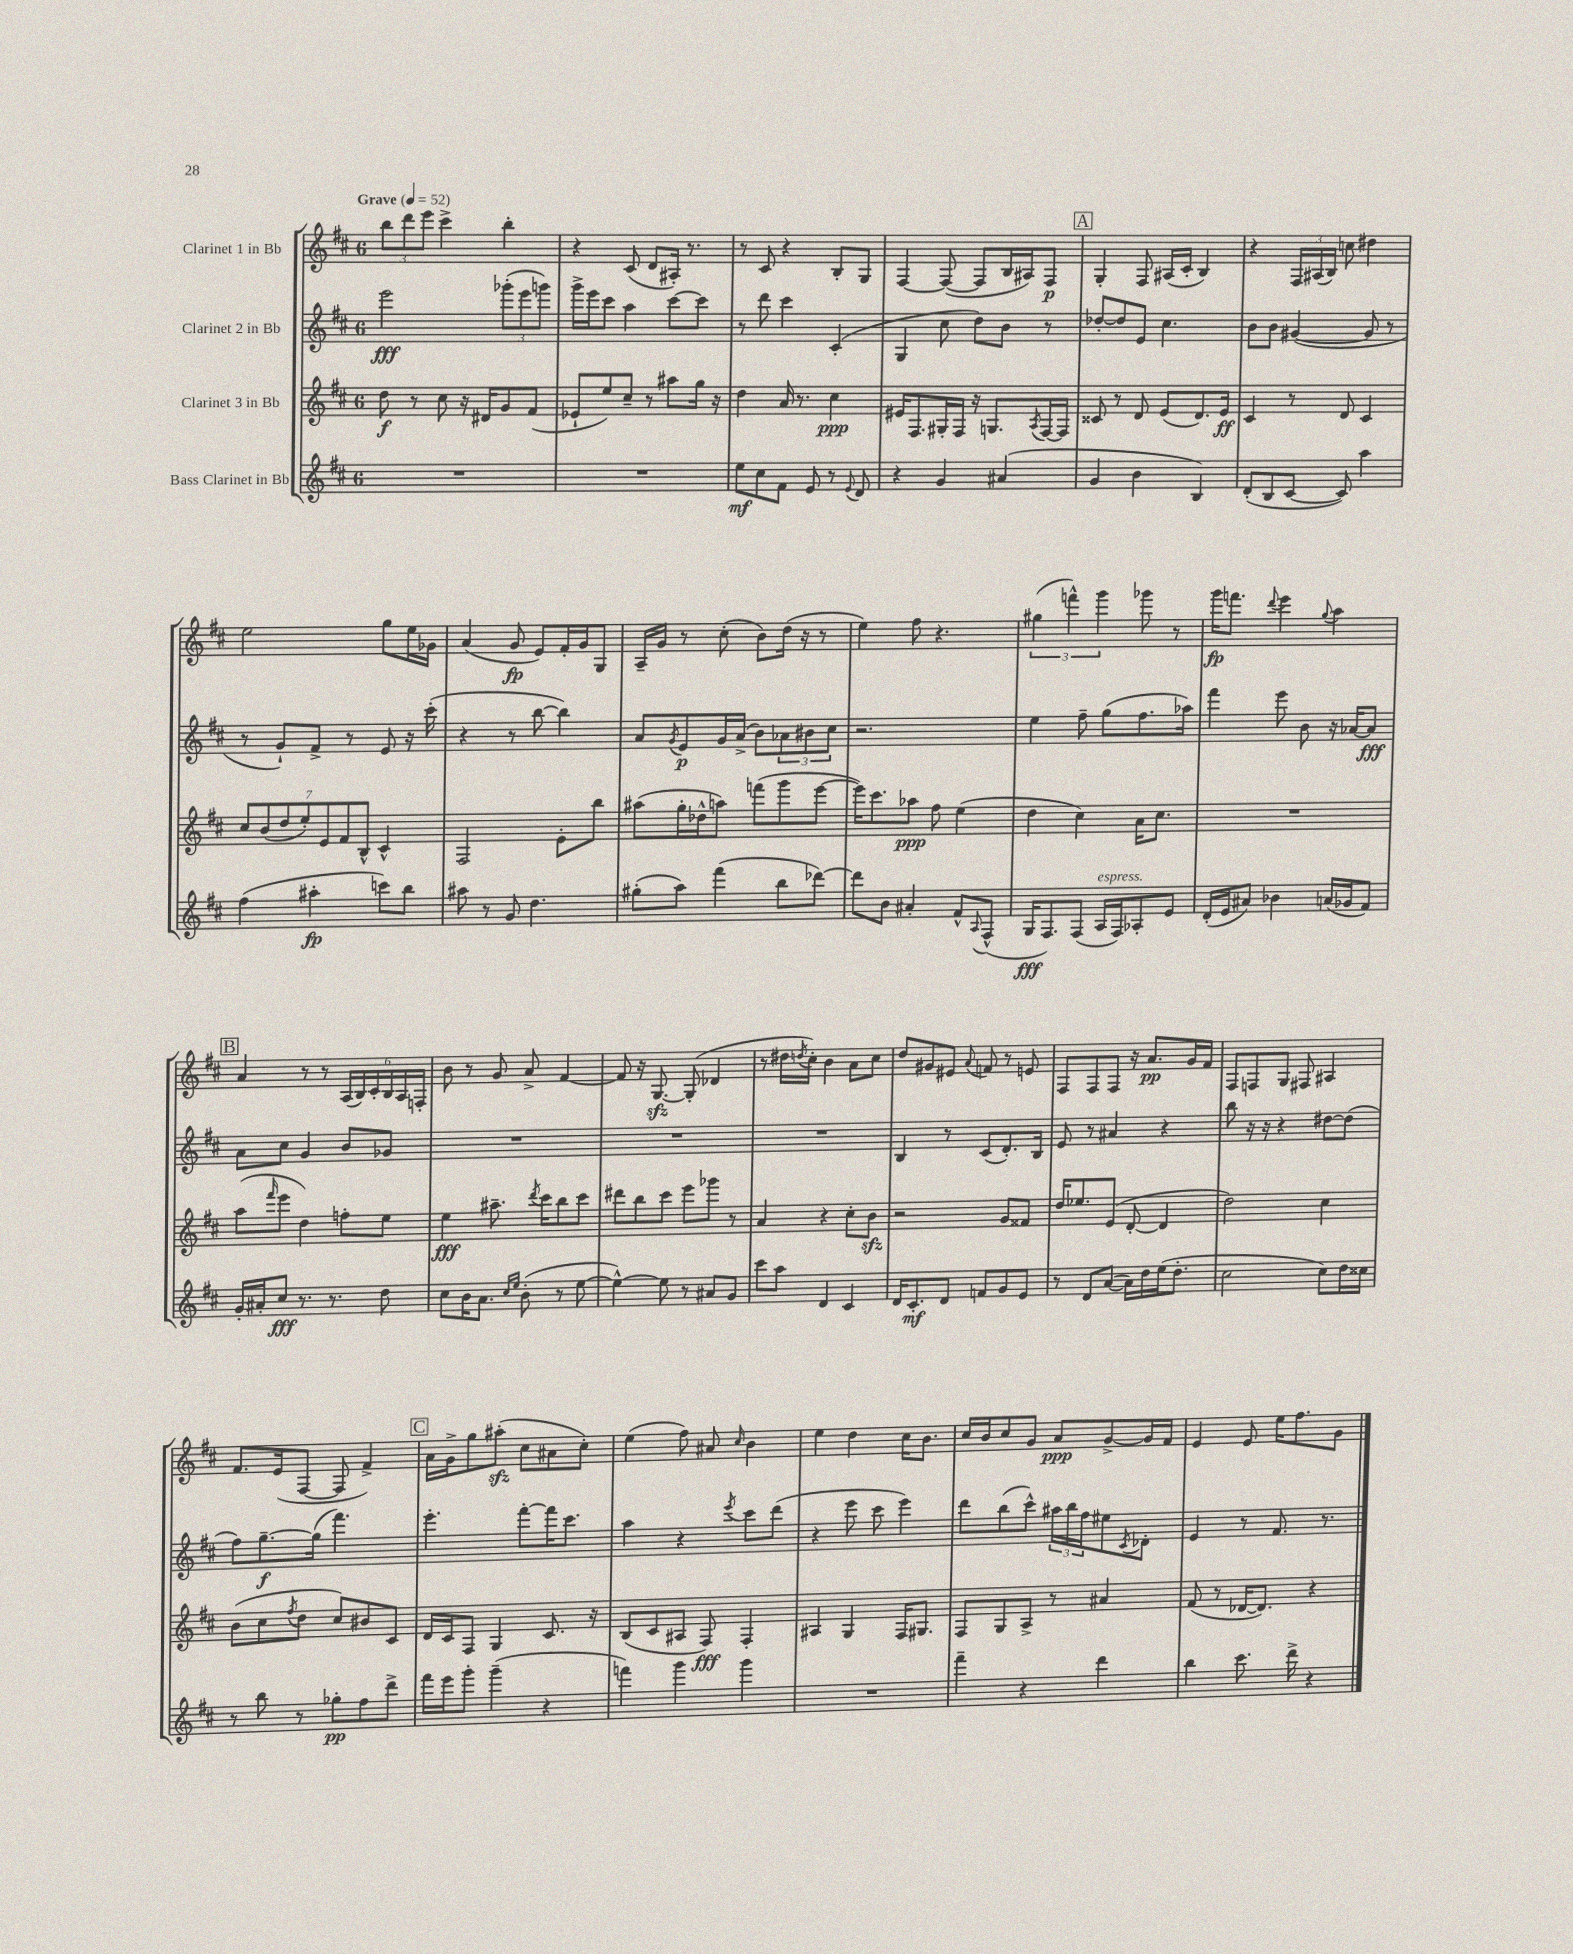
<<
\new StaffGroup <<
\new Staff = "s0" \with { instrumentName = "Clarinet 1 in Bb" } {
    \clef treble \key d \major \once \override Staff.TimeSignature.style = #'single-digit \time 6/8 \tempo "Grave" 4 = 52
    \tuplet 3/2 { b''8 d'''8 e'''8 } cis'''4-> b''4-. |
    r4 cis'8( d'8 ais16-.) r8. |
    r8 cis'8 r4 b8-. g8 |
    fis4~ fis8~( fis8 b16 ais16) fis8\p |
    \mark \markup { \box "A" } g4-. fis8 ais16( cis'16-. b4) |
    r4 \tuplet 3/2 { fis16 ais16( b16) } c''8 dis''4 |
    e''2 g''8 e''16 ges'16 |
    a'4( g'8\fp e'8) fis'16-. g'16 g8 |
    a16-- g'16 r8 cis''8-.( b'8) d''16( r16 r8 |
    e''4) fis''8 r4. |
    \tuplet 3/2 { gis''4( f'''4-^) g'''4 } ges'''8 r8 |
    g'''16\fp f'''8. \appoggiatura { d'''8 } e'''4 \appoggiatura { g''8 } a''4 |
    \mark \markup { \box "B" } a'4 r8 r8 \tuplet 6/4 { a16( b16) cis'16-. b16 a16 f16-. } |
    b'8 r8 g'8 a'8-> fis'4~ |
    fis'8 r16 g8.~\sfz g8-.( des'4 |
    r8 dis''16 \acciaccatura { d''8 } cis''16-.) b'4 a'8 cis''8 |
    d''8 gis'8 eis'8 \appoggiatura { a'8 } f'8 r8 e'8 |
    fis8 fis8 fis8 r16 a'8.\pp g'16 fis'16 |
    fis8 f8 g8 fis8 ais4 |
    fis'8. e'16( fis8~ fis8 fis'4->) |
    \mark \markup { \box "C" } a'16 g'16-> g''8 ais''8-.\sfz( cis''8 ais'8 cis''8-.) |
    e''4( fis''8) ais'8 \grace { cis''16 } b'4 |
    e''4 d''4 cis''16 b'8. |
    cis''16 b'16 cis''8 g'8 a'8\ppp g'8~-> g'16 fis'16 |
    e'4 e'8 e''16 fis''8. g'8 \bar "|." |
}
\new Staff = "s1" \with { instrumentName = "Clarinet 2 in Bb" } {
    \clef treble \key d \major \once \override Staff.TimeSignature.style = #'single-digit \time 6/8
    e'''2\fff \tuplet 3/2 { ges'''8-.( e'''8 g'''8) } |
    g'''16-> e'''16 cis'''8 a''4 cis'''8~ cis'''8 |
    r8 d'''8 cis'''4 cis'4-.( |
    g4 cis''8 d''8) b'8 r8 |
    \mark \markup { \box "A" } des''8~-. des''8 e'8 cis''4. |
    b'8 b'8 gis'4~( gis'8 r8 |
    r8 g'8-!) fis'8-> r8 e'8 r16 cis'''16-.( |
    r4 r8 b''8~ b''4) |
    a'8 \acciaccatura { g'8 } e'8\p g'16 a'16->( b'8) \tuplet 3/2 { aes'8 bis'8 cis''8 } |
    r2. |
    e''4 fis''8-- g''8( fis''8. aes''16) |
    fis'''4 e'''8 b'8 r16 aes'16~ aes'8\fff |
    \mark \markup { \box "B" } a'8 cis''8 g'4 b'8 ges'8 |
    R2. |
    R2. |
    R2. |
    b4 r8 cis'8( d'8.-.) b16 |
    e'8 r8 ais'4 r4 |
    b''8 r16 r16 r4 dis''8~ dis''8( |
    fis''8) g''8.~--\f g''16( fis'''4.) |
    \mark \markup { \box "C" } e'''4.-. fis'''8~-. fis'''16 cis'''8. |
    a''4 r4 \acciaccatura { e'''8 } cis'''8 d'''8( |
    r4 e'''8 cis'''8 e'''4) |
    d'''8 b''8( cis'''8-^) \tuplet 3/2 { ais''16 b''16 fis''16 } eis''8 \acciaccatura { cis'8 } des'8-. |
    e'4 r8 fis'8. r8. \bar "|." |
}
\new Staff = "s2" \with { instrumentName = "Clarinet 3 in Bb" } {
    \clef treble \key d \major \once \override Staff.TimeSignature.style = #'single-digit \time 6/8
    d''8\f r8 cis''8 r16 dis'16 g'8 fis'8( |
    ees'8-! e''8) cis''8-- r8 ais''8 g''16 r16 |
    d''4 a'16 r8. cis''4\ppp |
    eis'16 fis8. gis16-. fis16 r16 g8. \acciaccatura { a8 } fis16~ fis16 |
    \mark \markup { \box "A" } cisis'8 r8 d'8 e'8( d'8.) e'16\ff |
    cis'4 r8 d'8 cis'4 |
    \tuplet 7/4 { cis''8 b'8( d''8 e''8-.) e'8 fis'8 b8-^ } cis'4-^ |
    fis2 e'8-. b''8 |
    ais''8( g''16-. des''16-^ a''8) f'''8( g'''8 e'''8~ |
    e'''16) cis'''8. aes''8\ppp fis''8 e''4( |
    d''4 cis''4) a'16 cis''8. |
    R2. |
    \mark \markup { \box "B" } a''8( \grace { fis'''16 } e'''8 d''4) f''8-. e''8 |
    e''4\fff ais''8.-- \acciaccatura { d'''8 } cis'''16 b''8 cis'''8 |
    dis'''8 b''8 cis'''8 e'''8 ges'''8 r8 |
    a'4 r4 cis''8-. b'8\sfz |
    r2 g'8 fisis'8 |
    d''16 ees''8. e'8( d'8~-. d'4 |
    d''2) cis''4 |
    b'8( cis''8 \acciaccatura { fis''8 } d''8 cis''8) bis'8 cis'8 |
    \mark \markup { \box "C" } d'16 cis'16 fis8 g4 cis'8. r16 |
    b8( cis'8 ais8 fis8\fff) fis4-. |
    ais4 g4 fis16 gis8. |
    fis8 g8 a8-> r8 ais'4 |
    fis'8( r8 des'16~ des'8.) r4 \bar "|." |
}
\new Staff = "s3" \with { instrumentName = "Bass Clarinet in Bb" } {
    \clef treble \key d \major \once \override Staff.TimeSignature.style = #'single-digit \time 6/8
    R2. |
    R2. |
    e''8\mf cis''8 fis'8 e'8 r8 \appoggiatura { e'8 } d'8 |
    r4 g'4 ais'4( |
    \mark \markup { \box "A" } g'4 b'4 b4) |
    d'8-.( b8 cis'8~ cis'8) a''4 |
    fis''4( ais''4-.\fp c'''8) b''8 |
    ais''8 r8 g'8 d''4. |
    gis''8-.( a''8) fis'''4( b''8 des'''8~) |
    des'''8 b'8 ais'4-. fis'8-^ \appoggiatura { a8 } fis8-^( |
    g16\fff fis8.) fis8( a16^\markup { \italic "espress." } fis16) aes8-. e'8 |
    d'16-.( e'16 ais'8) bes'4 a'16( ges'16 fis'8) |
    \mark \markup { \box "B" } g'16-. ais'16-. cis''8\fff r8. r8. d''8 |
    cis''8 b'16 a'8. \grace { cis''16 e''16 } b'8-.( r8 e''8~ |
    e''4~-^) e''8 r8 ais'8 g'8 |
    cis'''8 a''8 d'4 cis'4 |
    d'16 cis'8.-.\mf d'8 f'8 g'8 e'8 |
    r8 d'8 a'8~( a'16) d''16 e''16( d''8.-. |
    cis''2 cis''8) d''16 cisis''16 |
    r8 b''8 r8 ges''8-.\pp fis''8 d'''8-> |
    \mark \markup { \box "C" } fis'''16 e'''16 g'''8-. g'''4--( r4 |
    f'''4) g'''4 g'''4 |
    R2. |
    fis'''4-- r4 d'''4 |
    b''4 cis'''8. d'''16-> r4 \bar "|." |
}
>>
>>
\layout { \context { \Score \remove "Bar_number_engraver" } }
